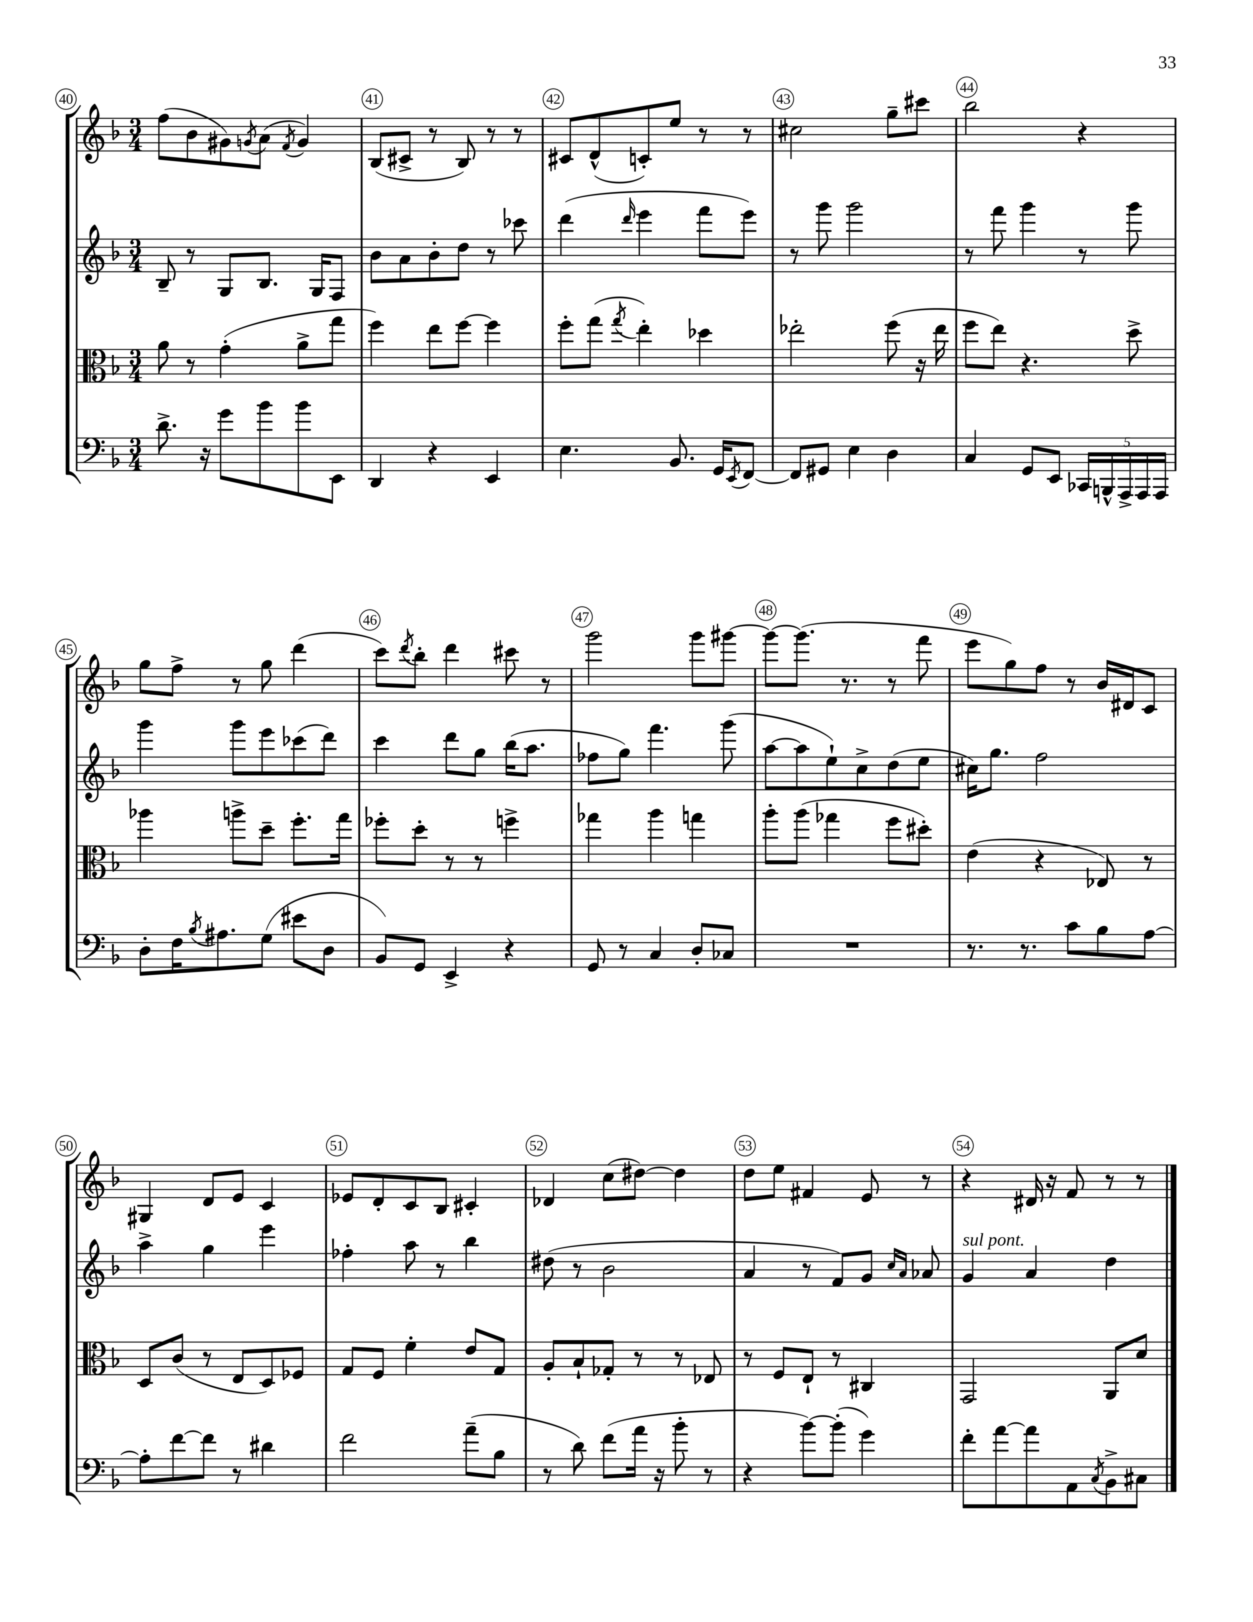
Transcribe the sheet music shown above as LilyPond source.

<<
\new StaffGroup <<
\new Staff = "s0" {
    \clef treble \key f \major \numericTimeSignature \time 3/4
    f''8( bes'8 gis'8) \acciaccatura { g'8 } a'8( \acciaccatura { f'8 } g'4) |
    bes8( cis'8-> r8 bes8) r8 r8 |
    cis'8 d'8-^( c'8-.) e''8 r8 r8 |
    cis''2 g''8-- cis'''8 |
    bes''2 r4 |
    g''8 f''8-> r8 g''8 d'''4( |
    c'''8) \acciaccatura { d'''8 } bes''8-. d'''4 cis'''8 r8 |
    g'''2 g'''8 gis'''8~ |
    gis'''8~ gis'''8.( r8. r8 f'''8 |
    e'''8 g''8) f''8 r8 bes'16 dis'16 c'8 |
    gis4 d'8 e'8 c'4 |
    ees'8 d'8-. c'8 bes8 cis'4-. |
    des'4 c''8( dis''8~) dis''4 |
    d''8 e''8 fis'4 e'8 r8 |
    r4 dis'16 r16 f'8 r8 r8 \bar "|." |
}
\new Staff = "s1" {
    \clef treble \key f \major \numericTimeSignature \time 3/4
    bes8-- r8 g8 bes8. g16 f8 |
    bes'8 a'8 bes'8-. d''8 r8 ces'''8 |
    d'''4( \grace { d'''16 } e'''4 f'''8 e'''8) |
    r8 g'''8 g'''2 |
    r8 f'''8 g'''4 r8 g'''8 |
    g'''4 g'''8 e'''8 ces'''8( d'''8) |
    c'''4 d'''8 g''8 bes''16( a''8. |
    fes''8 g''8) f'''4. g'''8( |
    a''8~ a''8 e''8-!) c''8-> d''8( e''8 |
    cis''16) g''8. f''2 |
    a''4-> g''4 e'''4 |
    fes''4-. a''8 r8 bes''4 |
    dis''8( r8 bes'2 |
    a'4 r8 f'8) g'8 \grace { c''16 a'16 } aes'8 |
    g'4^\markup { \italic "sul pont." } a'4 d''4 \bar "|." |
}
\new Staff = "s2" {
    \clef alto \key f \major \numericTimeSignature \time 3/4
    a'8 r8 g'4-.( a'8-> g''8 |
    f''4) e''8 f''8~ f''4 |
    f''8-. g''8( \acciaccatura { g''8 } e''4-.) des''4 |
    ees''2-. f''8( r16 ees''16 |
    f''8 e''8) r4. d''8-> |
    aes''4 a''8-> d''8-- f''8.-. g''16 |
    fes''8-. d''8-. r8 r8 f''4-> |
    ges''4 a''4 g''4 |
    a''8-. a''8( ges''4 f''8 dis''8-.) |
    e'4( r4 ees8) r8 |
    d8 c'8( r8 e8 d8) fes8 |
    g8 f8 f'4-. e'8 g8 |
    a8-. bes8-! ges8-. r8 r8 ees8 |
    r8 f8 e8-! r8 cis4 |
    g,2 a,8 d'8 \bar "|." |
}
\new Staff = "s3" {
    \clef bass \key f \major \numericTimeSignature \time 3/4
    d'8.-> r16 g'8 bes'8 bes'8 e,8 |
    d,4 r4 e,4 |
    e4. bes,8. g,16 \acciaccatura { e,8 } f,8~ |
    f,8 gis,8 e4 d4 |
    c4 g,8 e,8 \tuplet 5/4 { ces,16 b,,16-^ a,,16-> a,,16 a,,16 } |
    d8-. f16 \acciaccatura { bes8 } ais8. g8( eis'8 d8 |
    bes,8) g,8 e,4-> r4 |
    g,8 r8 c4 d8-. ces8 |
    R2. |
    r8. r8. c'8 bes8 a8~ |
    a8-. f'8~ f'8 r8 dis'4 |
    f'2 a'8--( bes8 |
    r8 d'8) f'8( a'16 r16 bes'8-. r8 |
    r4 bes'8~) bes'8-.( g'4) |
    f'8-. a'8~ a'8 a,8 \acciaccatura { c8 } bes,8-> cis8 \bar "|." |
}
>>
>>
\layout { \context { \Score currentBarNumber = #40 \override BarNumber.break-visibility = ##(#f #t #t) barNumberVisibility = #all-bar-numbers-visible \override BarNumber.stencil = #(make-stencil-circler 0.1 0.3 ly:text-interface::print) } }
